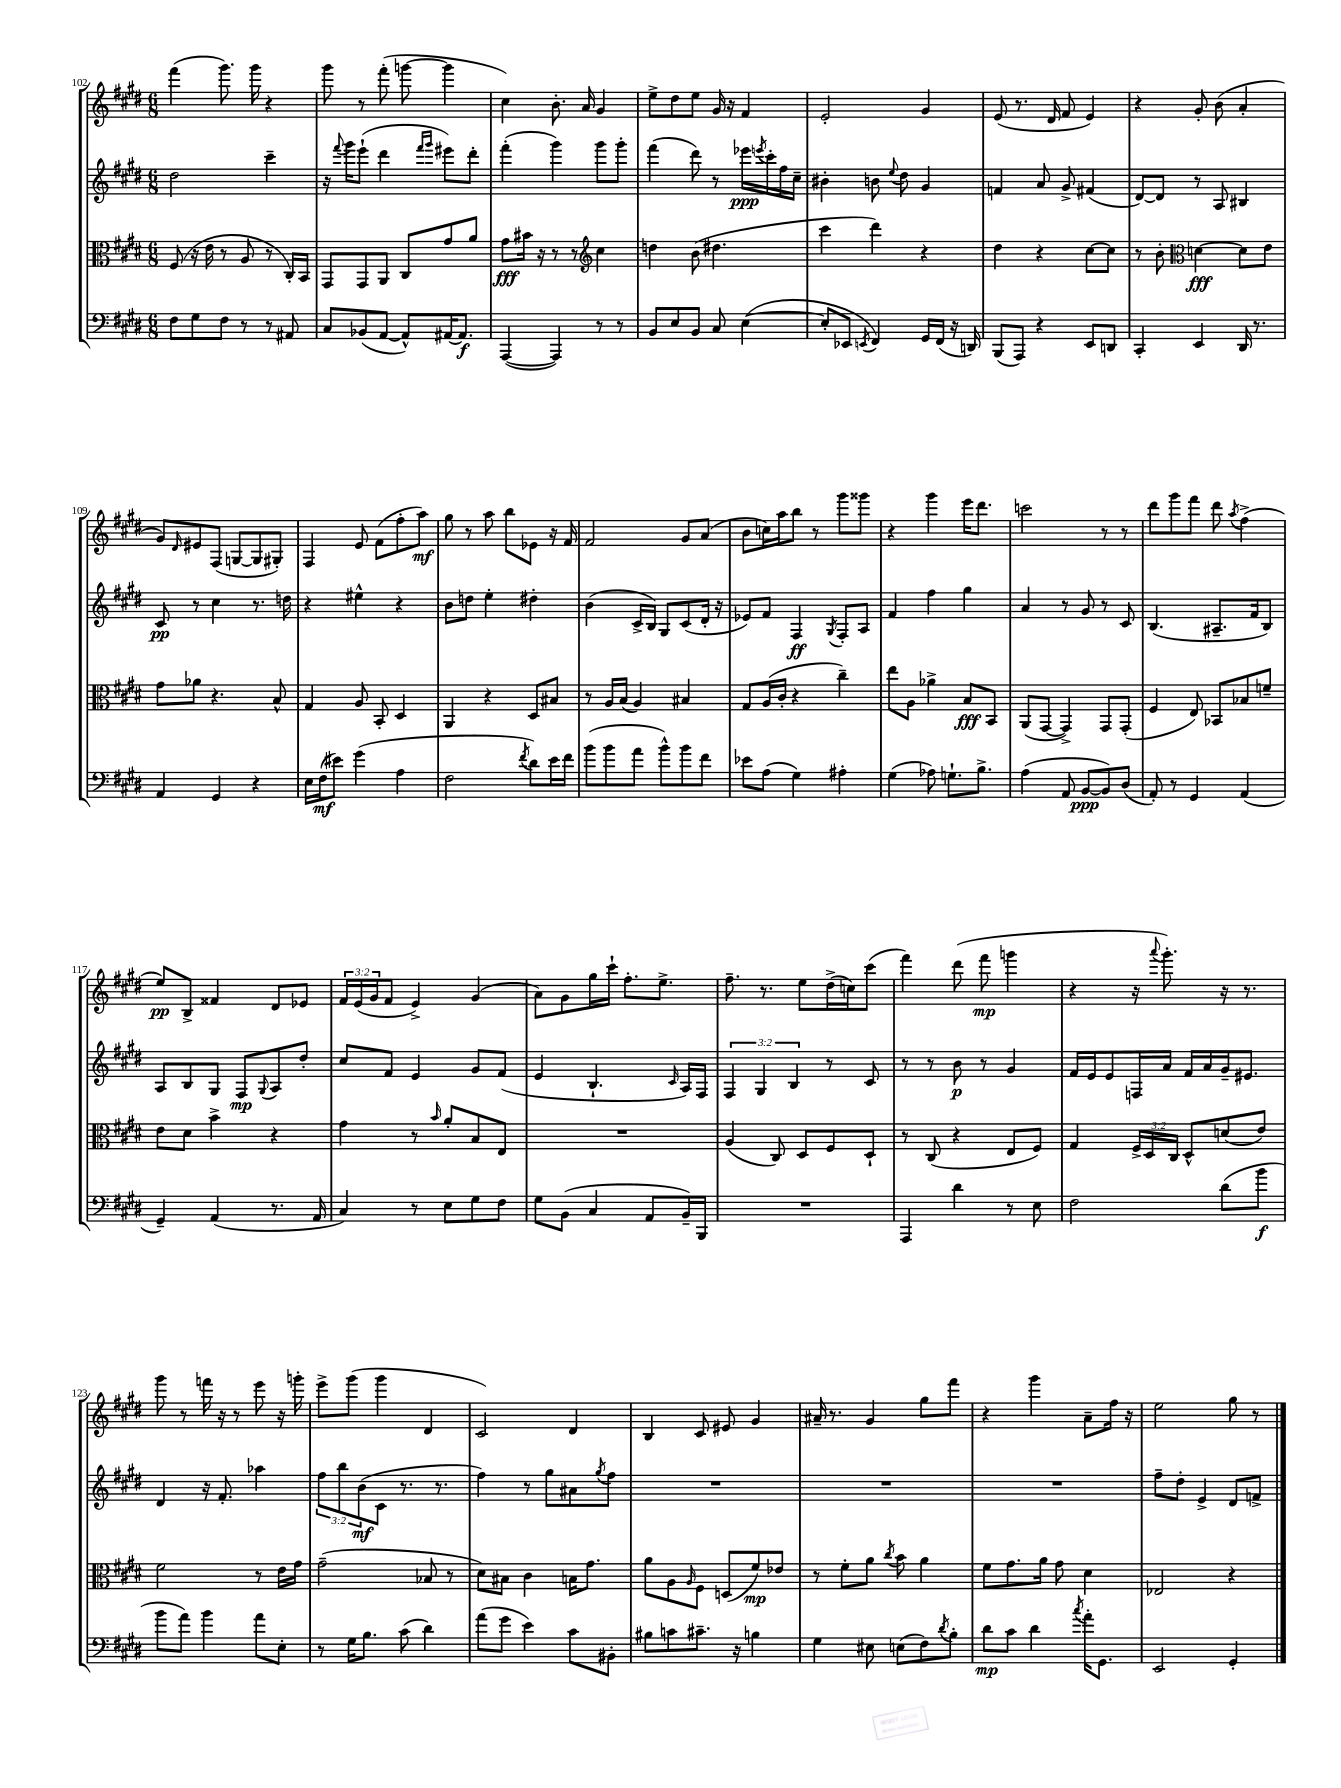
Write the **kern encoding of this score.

**kern	**kern	**kern	**kern
*staff4	*staff3	*staff2	*staff1
*clefF4	*clefC3	*clefG2	*clefG2
*k[f#c#g#d#]	*k[f#c#g#d#]	*k[f#c#g#d#]	*k[f#c#g#d#]
*M6/8	*M6/8	*M6/8	*M6/8
8F#	(8F#	2dd#	(4fff#
8G#	16r	.	.
.	16e	.	.
8F#	8r	.	8.ggg#)
8r	8A	.	.
.	.	.	16ggg#
8r	8r	4ccc#~	4r
8AA#	16C#')	.	.
.	16BB	.	.
=	=	=	=
8C#	8GG#	16r	8ggg#
.	.	8qqfff#	.
.	.	16ggg#	.
(8BB-	8GG#	(8eee`	8r
[8AA	8AA	4ddd#	(8fff#'
8AA^^])	8C#	.	[8ggg
.	.	16qqfff#	.
.	.	16qqggg#	.
[16AA#	8g#	8eee#)	4ggg]
8.AA#]	.	.	.
.	8a	8ddd#'	.
=	=	=	=
([4AAA	8g#	(4fff#'	4cc#)
.	16b#	.	.
.	16r	.	.
4AAA])	8r	4ggg#)	8.b'
.	8r	.	.
.	.	.	16a
*	*clefG2	*	*
8r	4cc#	8ggg#	4g#
8r	.	8ggg#'	.
=	=	=	=
8BB	4dd	(4fff#	8ee^
8E	.	.	8dd#
8BB	(8b	8ddd#)	8ee
8C#	4.dd#	8r	16g#
.	.	.	16r
([4E	.	16eee-	4f#
.	.	8qeee	.
.	.	16ccc#'	.
.	.	16ff#	.
.	.	16cc#~	.
=	=	=	=
8E']	4ccc#	4b#'	2e'
8EE-	.	.	.
8qEE	.	.	.
4FF#)	4ddd#)	8b	.
.	.	8qqee	.
.	.	8dd#	.
16GG#	4r	4g#	4g#
(16FF#	.	.	.
16r	.	.	.
16DD)	.	.	.
=	=	=	=
(8BBB	4dd#	4f	(8e
8AAA)	.	.	8.r
4r	4r	8a	.
.	.	.	16d#
.	.	8g#^	8f#
8EE	[8cc#	(4f#	4e)
8DD	8cc#]	.	.
=	=	=	=
4CC#'	8r	[8d#)	4r
.	8b'	8d#]	.
*	*clefC3	*	*
4EE	[4d	8r	8g#'
.	.	8A	(8b
16DD#	8d]	4B#	4a'
8.r	.	.	.
.	8e	.	.
=	=	=	=
4AA	8g#	8c#	8g#)
.	.	.	16qqd#
.	8a-	8r	8e#
4GG#	4.r	4cc#	(8F#
.	.	.	[8G
4r	.	8.r	8G]
.	8B^^	.	8G#')
.	.	16dd	.
=	=	=	=
16E	4G#	4r	4F#
(16F#	.	.	.
8e#)	.	.	.
(4g#	8A	4ee#^^	8e
.	8BB'	.	(8f#
4A	4D#	4r	8ff#'
.	.	.	8aa)
=	=	=	=
2F#	4AA	8b	8gg#
.	.	8dd	8r
.	4r	4ee'	8aa
.	.	.	8bb
8qf#	.	.	.
8d#)	8D#	4dd#'	8e-
16e	8B#	.	16r
16f#	.	.	16f#
=	=	=	=
(8b	8r	(4b	2f#
8b	16A	.	.
.	(16B	.	.
8a	4A)	16c#^	.
.	.	16B)	.
8b^^)	.	8G#	.
8b	4B#	(8c#	8g#
8f#	.	16d#'	(8a
.	.	16r	.
=	=	=	=
8e-	8G#	8e-)	8b
(8A	(16A	8f#	16cc)
.	16c#'	.	16aa
4G#)	4r	4F#	8bb
.	.	.	8r
.	.	8qG#	.
4A#'	4cc#~)	8F#'	8ggg#
.	.	8A	8ggg##
=	=	=	=
(4G#	8ee	4f#	4r
.	8A	.	.
8A-)	4a-^	4ff#	4ggg#
8.G`	.	.	.
.	8B	4gg#	16eee
8.B^	.	.	8.ddd#
.	8BB	.	.
=	=	=	=
(4A	(8AA	4a	2ccc
.	[8GG#	.	.
8AA	4GG#^])	8r	.
[8BB	.	8g#	.
8BB])	8GG#	8r	8r
(8D#	(8GG#'	8c#	8r
=	=	=	=
8AA')	4F#	(4.B	8ddd#
8r	.	.	8ggg#
4GG#	8E)	.	8fff#
.	8BB-	8.A#~	8ddd#
.	.	.	8qaa
(4AA	8B-	.	(4ff#^
.	.	16f#	.
.	8f~	8B)	.
=	=	=	=
4GG#~)	8e	8A	8ee)
.	8d#	8B	8B^
(4AA	4b^	8G#	4f##
.	.	8F#	.
.	.	8qqG#	.
8.r	4r	8A	8d#
.	.	8dd#'	8e-
16AA	.	.	.
=	=	=	=
4C#)	4g#	8cc#	24f#
.	.	.	(24e
.	.	.	24g#
.	.	8f#	8f#
8r	8r	4e	4e^)
.	16qqb	.	.
8E	8a'	.	.
8G#	8B	8g#	(4g#
8F#	8E	(8f#	.
=	=	=	=
8G#	2.r	4e	8a)
(8BB	.	.	8g#
4C#	.	4.B`	16gg#
.	.	.	16ccc#`
.	.	.	8.ff#'
8AA	.	.	.
.	.	.	8.ee^
.	.	16qqc#	.
16BB~)	.	16A)	.
16BBB	.	16F#	.
=	=	=	=
2.r	(4A	6F#	8.ff#~
.	.	6G#	.
.	.	.	8.r
.	8C#)	.	.
.	.	6B	.
.	8D#	.	8ee
.	8F#	8r	(16dd#^
.	.	.	16cc)
.	8D#`	8c#	(8ccc#
=	=	=	=
4AAA	8r	8r	4fff#)
.	(8C#	8r	.
4d#	4r	8b	(8ddd#
.	.	8r	8fff#
8r	8E	4g#	4ggg
8E	8F#)	.	.
=	=	=	=
2F#	4G#	16f#	4r
.	.	16e	.
.	.	8e	.
.	24F#^	16F	16r
.	24D#	.	.
.	.	.	8qqaaa
.	.	16a	8.ggg#')
.	24C#	.	.
.	8D#^^	16f#	.
.	.	16a	.
(8d#	(8d	16g#~	16r
.	.	8.e#	8.r
8b	8e)	.	.
=	=	=	=
8b	2f#	4d#	8ggg#
8a)	.	.	8r
4b	.	16r	16fff
.	.	8.f#'	16r
.	.	.	8r
8a	8r	4aa-	8eee
8E'	16e	.	16r
.	16g#	.	16ggg'
=	=	=	=
8r	(2g#~	12ff#	8eee^
.	.	12bb	.
16G#	.	.	(8ggg#
.	.	(12b	.
8.B	.	.	.
.	.	8c#	4ggg#
(8c#	.	8.r	.
4d#)	8B-	.	4d#
.	.	8.r	.
.	8r	.	.
=	=	=	=
(8a	8d#)	4ff#)	2c#)
8g#	8B#	.	.
4e)	4c#	8r	.
.	.	8gg#	.
8c#	16B	8a#	4d#
.	8.g#	.	.
.	.	8qgg#	.
8BB#'	.	8ff#	.
=	=	=	=
8B#	8a	2.r	4B
8c	8A	.	.
.	16qqA	.	.
8.c#~	8F#	.	8c#
.	(8D	.	8e#
16r	.	.	.
4B	8f#)	.	4g#
.	8e-	.	.
=	=	=	=
4G#	8r	2.r	16a#~
.	.	.	8.r
.	8f#'	.	.
8E#	8a	.	4g#
.	8qcc#	.	.
(8E	8b	.	.
8F#)	4a	.	8gg#
8qd#	.	.	.
8B'	.	.	8fff#
=	=	=	=
8d#	8f#	2.r	4r
8c#	8.g#	.	.
4d#	.	.	4ggg#
.	16a	.	.
.	8g#	.	.
8qcc#	.	.	.
16a'	4d#	.	8a~
8.GG#	.	.	.
.	.	.	16ff#
.	.	.	16r
=	=	=	=
2EE	2E-	8ff#~	2ee
.	.	8dd#'	.
.	.	4e^	.
4GG#'	4r	8d#	8gg#
.	.	8f^	8r
==	==	==	==
*-	*-	*-	*-
